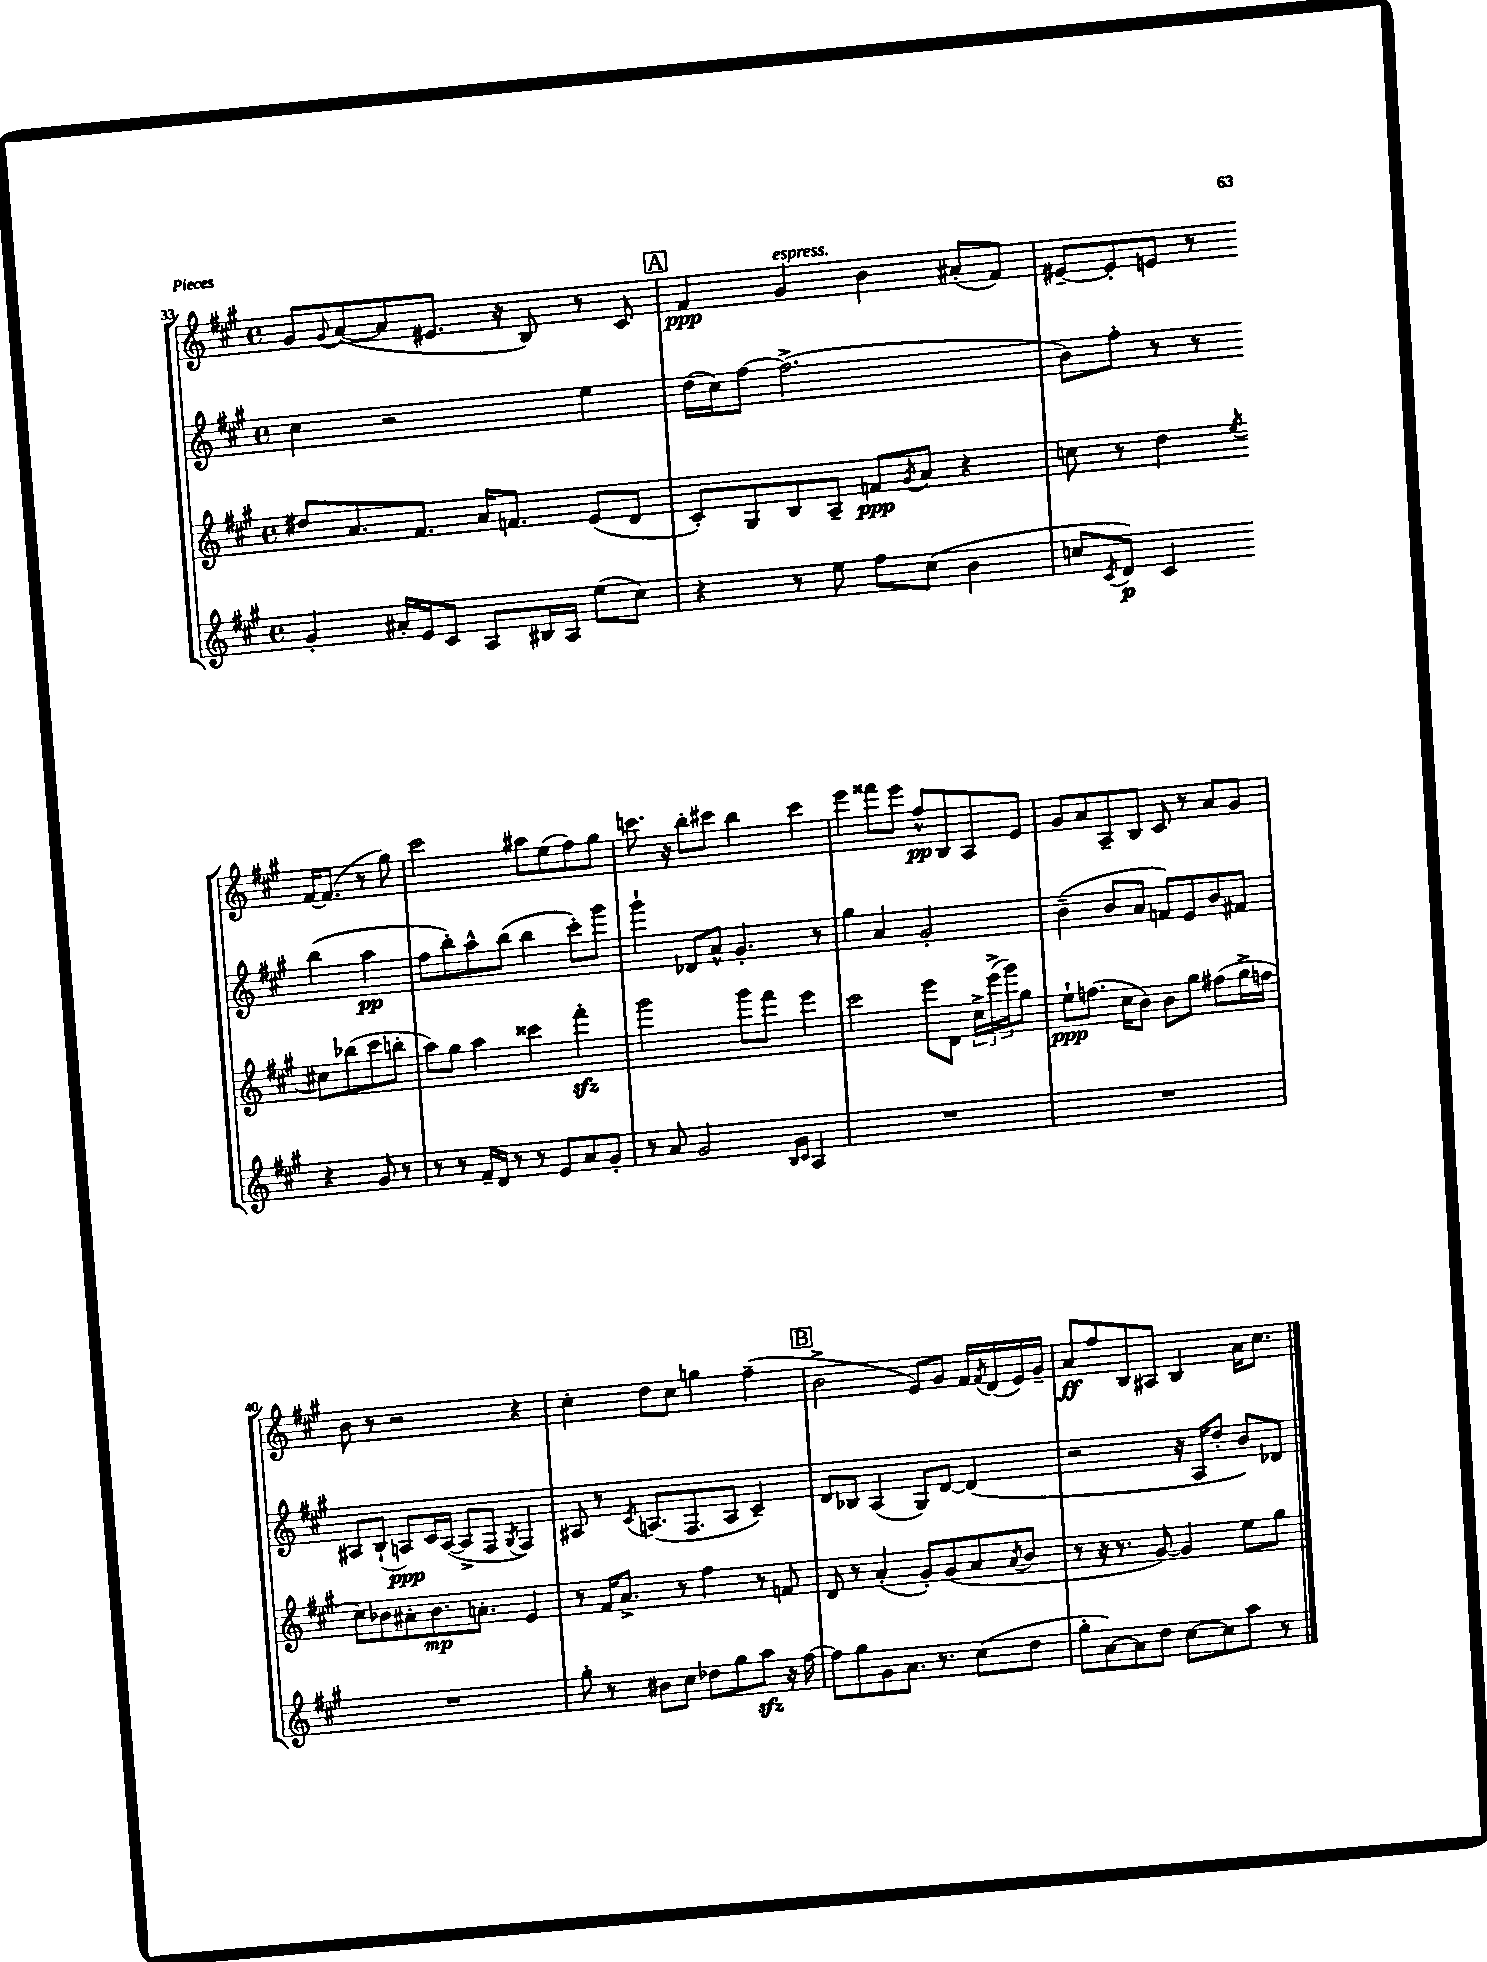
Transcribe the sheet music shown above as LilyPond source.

<<
\new StaffGroup <<
\new Staff = "s0" {
    \clef treble \key a \major \defaultTimeSignature \time 4/4
    gis'8 \appoggiatura { gis'8 } a'8~( a'8 eis'8. r16 b8) r8 cis'8 |
    \mark \markup { \box "A" } fis'4\ppp gis'4^\markup { \italic "espress." } b'4 ais'8-.( fis'8) |
    eis'8~-- eis'8-. e'8 r8 fis'16~ fis'8.( r8 gis''8) |
    cis'''2 ais''8 e''8( fis''8) gis''8 |
    c'''8. r16 b''8-. cis'''8 b''4 cis'''4 |
    e'''4 fisis'''8 e'''8 fis''8-^\pp b8 a8 e'8 |
    gis'8 a'8 a8-- b8 cis'8 r8 a'8 gis'8 |
    b'8 r8 r2 r4 |
    cis''4-. d''8 cis''8 g''4 fis''4--( |
    \mark \markup { \box "B" } b'2-> e'8) gis'8 fis'16 \acciaccatura { fis'8 } d'16( e'16) gis'16-- |
    a'8\ff fis''8 b8 ais8 b4 a'16 cis''8. \bar "|." |
}
\new Staff = "s1" {
    \clef treble \key a \major \defaultTimeSignature \time 4/4
    cis''4 r2 e''4 |
    \mark \markup { \box "A" } d''16( cis''16) fis''8~ fis''2.->( |
    b'8) fis''8-. r8 r8 b''4( a''4\pp |
    fis''8 b''8-.) a''8-^ b''8( b''4 cis'''8-.) gis'''8 |
    gis'''4-! des'8 a'8-^ gis'4.-. r8 |
    gis''4 a'4 gis'2-. |
    b'4--( b'8 a'8 f'8) e'8 b'8 fis'8 |
    ais8 b8-!( a8\ppp) cis'16 a16~( a8-> fis8 \acciaccatura { gis8 } fis4) |
    ais8 r8 \acciaccatura { cis'8 } a8.( fis8. a8 cis'4--) |
    \mark \markup { \box "B" } d'8 bes8 a4( gis8) d'8~ d'4( |
    r2 r16 a16 d''8-. b'8) des'8 \bar "|." |
}
\new Staff = "s2" {
    \clef treble \key a \major \defaultTimeSignature \time 4/4
    dis''8 a'8. fis'8. a'16 f'8. e'8( d'8 |
    \mark \markup { \box "A" } cis'8-.) gis8 b8 a8-- f'8\ppp \acciaccatura { gis'8 } a'8 r4 |
    c''8 r8 d''4 \acciaccatura { e''8 } cis''8 bes''8( cis'''8 b''8-. |
    a''8) gis''8 a''4 cisis'''4 fis'''4-.\sfz |
    gis'''2 gis'''8 fis'''8 e'''4 |
    cis'''2 e'''8 d'8 \tuplet 3/2 { cis''16-> e'''16->( gis'''16) } gis''8 |
    e''8-!\ppp f''8.( cis''16 b'8) b'8 gis''8 fis''8( gis''16-> f''16 |
    cis''8) bes'8 ais'8-. bes'8.\mp a'8.-. e'4 |
    r8 fis'16 a'8.-> r8 fis''4 r8 f'8 |
    \mark \markup { \box "B" } d'8 r8 a'4-.( gis'8-.) gis'8( a'8 \acciaccatura { a'8 } b'8 |
    r8 r16 r8. gis'8~) gis'4 e''8 gis''8 \bar "|." |
}
\new Staff = "s3" {
    \clef treble \key a \major \defaultTimeSignature \time 4/4
    gis'4-. ais'16-. e'16 cis'8 a8 bis16 a16 e''8( cis''8) |
    \mark \markup { \box "A" } r4 r8 e''8 fis''8 cis''8( b'4 |
    c''8 \acciaccatura { cis'8 } d'8\p) cis'4 r4 gis'8 r8 |
    r8 r8 fis'16-- d'16 r8 r8 e'8 a'8 gis'8-. |
    r8 a'8 gis'2 \grace { b16 cis'16 } a4 |
    R1 |
    R1 |
    R1 |
    gis''8-. r8 bis'8 cis''8 des''8 gis''8 a''8\sfz r16 fis''16~ |
    \mark \markup { \box "B" } fis''8 gis''8 gis'8 a'8. r8. cis''8( d''8 |
    gis''8-. a'8~) a'8 d''8 cis''8~ cis''8 a''8 r8 \bar "|." |
}
>>
>>
\layout { \context { \Score currentBarNumber = #33 } }
